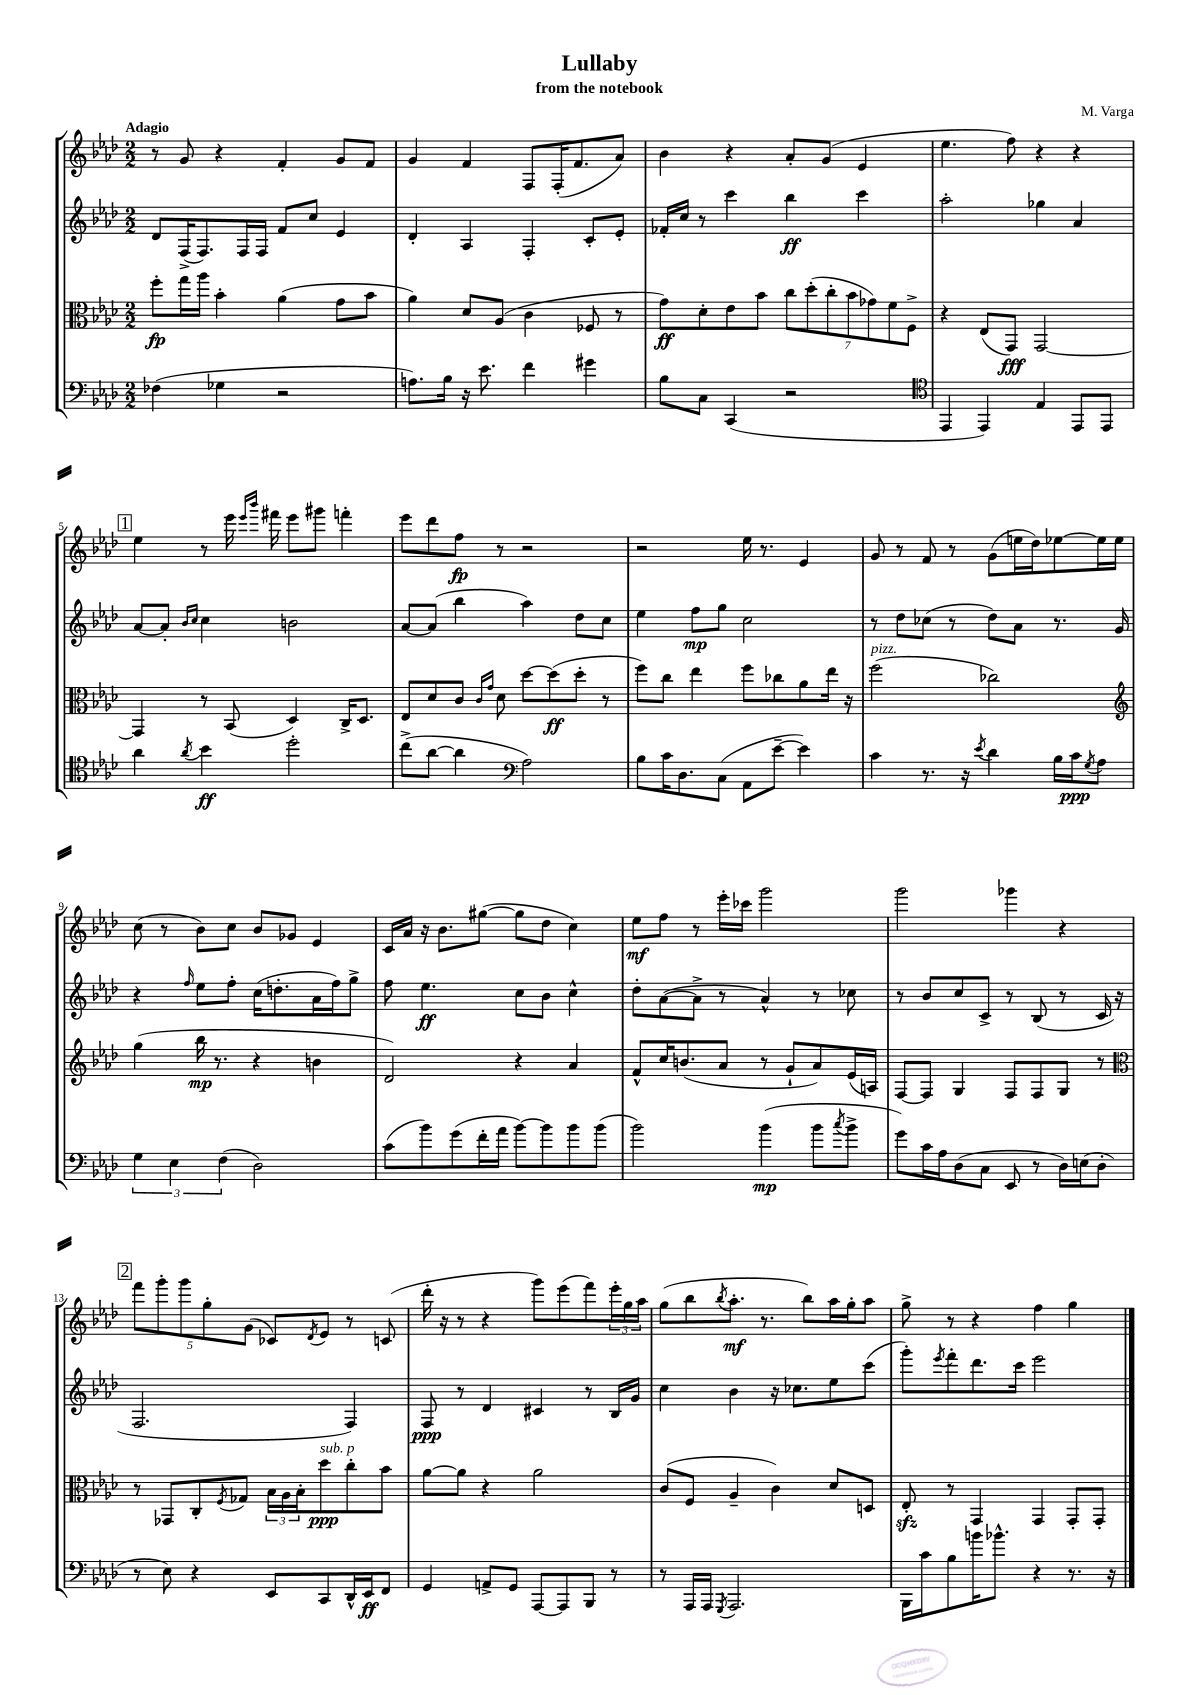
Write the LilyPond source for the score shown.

\header { title = "Lullaby" composer = "M. Varga" subtitle = "from the notebook" }
<<
\new StaffGroup <<
\new Staff = "s0" {
    \clef treble \key aes \major \numericTimeSignature \time 2/2 \tempo "Adagio"
    r8 g'8 r4 f'4-. g'8 f'8 |
    g'4 f'4 f8 f16-.( f'8. aes'8) |
    bes'4 r4 aes'8-. g'8( ees'4 |
    ees''4. f''8) r4 r4 |
    \mark \markup { \box "1" } ees''4 r8 ees'''16 \grace { ees'''16 bes'''16 } fis'''16 ees'''8 gis'''8 f'''4-. |
    ees'''8 des'''8 f''8\fp r8 r2 |
    r2 ees''16 r8. ees'4 |
    g'8 r8 f'8 r8 g'8( e''16 des''16) ees''8~ ees''16 ees''16 |
    c''8( r8 bes'8) c''8 bes'8 ges'8 ees'4 |
    c'16 aes'16 r16 bes'8. gis''8~( gis''8 des''8 c''4) |
    ees''8\mf f''8 r8 ees'''16-. ces'''16 g'''2 |
    g'''2 ges'''4 r4 |
    \mark \markup { \box "2" } \tuplet 5/4 { f'''8 g'''8-. g'''8 g''8-. g'8( } ces'8) \acciaccatura { des'8 } ees'8 r8 c'8( |
    des'''16-. r16 r8 r4 g'''8) ees'''8( f'''8) \tuplet 3/2 { ees'''16-. g''16 aes''16 } |
    g''8( bes''8 \acciaccatura { bes''8 } aes''8.-.\mf r8. bes''8) aes''16 g''16-. aes''8 |
    g''8-> r8 r4 f''4 g''4 \bar "|." |
}
\new Staff = "s1" {
    \clef treble \key aes \major \numericTimeSignature \time 2/2
    des'8 f16->( f8.) f16 f16 f'8 c''8 ees'4 |
    des'4-. aes4 f4-. c'8-. ees'8-. |
    fes'16-. c''16 r8 c'''4 bes''4\ff c'''4 |
    aes''2-. ges''4 aes'4 |
    \mark \markup { \box "1" } aes'8~ aes'8-. \grace { bes'16 c''16 } c''4 b'2 |
    aes'8~ aes'8( bes''4 aes''4) des''8 c''8 |
    ees''4 f''8\mp g''8 c''2 |
    r8 des''8 ces''8( r8 des''8) aes'8 r8. g'16 |
    r4 \grace { f''16 } ees''8 f''8-. c''16( d''8.-. aes'16 f''16) g''8-> |
    f''8 ees''4.\ff c''8 bes'8 c''4-^ |
    des''8-. aes'8~( aes'8-> r8 aes'4-^) r8 ces''8 |
    r8 bes'8 c''8 c'8-> r8 bes8( r8 c'16 r16 |
    \mark \markup { \box "2" } f2. f4) |
    f8\ppp r8 des'4 cis'4 r8 bes16 g'16 |
    c''4 bes'4 r16 ces''8. ees''8 c'''8( |
    g'''8-.) \acciaccatura { ees'''8 } f'''8-. des'''8. c'''16 ees'''2 \bar "|." |
}
\new Staff = "s2" {
    \clef alto \key aes \major \numericTimeSignature \time 2/2
    f''8-.\fp g''16 aes''16 bes'4-. aes'4( g'8 bes'8 |
    aes'4) des'8 aes8( c'4 fes8 r8 |
    g'8\ff) des'8-. ees'8 bes'8 \tuplet 7/4 { c''8 des''8-.( c''8-. bes'8 ges'8) f'8 f8-> } |
    r4 ees8( g,8\fff) g,2~ |
    \mark \markup { \box "1" } g,4 r8 bes,8( des4) c16-> des8. |
    ees8 des'8 c'8 \grace { c'16 g'16 } des'8 des''8~ des''8\ff( des''8-. r8 |
    f''8) c''8 ees''4 f''8 ces''8 aes'8 ees''16 r16 |
    f''2^\markup { \italic "pizz." }( ces''2) |
    \clef treble g''4( bes''16\mp r8. r4 b'4 |
    des'2) r4 aes'4 |
    f'8-^ c''16 b'8.( aes'8 r8 g'8-! aes'8) ees'16( a16) |
    f8~ f8 g4 f8 f8 g8 r8 |
    \mark \markup { \box "2" } \clef alto r8 ges,8 c8-. \acciaccatura { f8 } ges8 \tuplet 3/2 { bes16 aes16 bes16-. } des''8\ppp^\markup { \italic "sub. p" } c''8-. bes'8 |
    aes'8~ aes'8 r4 aes'2 |
    c'8( f8 aes4-- c'4) des'8 d8 |
    ees8-.\sfz r8 g,4 g,4 g,8-. g,8-. \bar "|." |
}
\new Staff = "s3" {
    \clef bass \key aes \major \numericTimeSignature \time 2/2
    fes4( ges4 r2 |
    a8.) bes16 r16 ees'8. f'4 gis'4 |
    bes8 c8 c,4( r2 |
    \clef tenor ees,4 ees,4) ees4 ees,8 ees,8 |
    \mark \markup { \box "1" } aes'4 \acciaccatura { aes'8 } bes'4\ff des''2-. |
    c''8->( aes'8~ aes'4 \clef bass aes2) |
    bes8 c'16 des8. c8( aes,8 ees'8~-- ees'4) |
    c'4 r8. r16 \acciaccatura { ees'8 } des'4 bes16 c'16\ppp \acciaccatura { g8 } aes8 |
    \tuplet 3/2 { g4 ees4 f4( } des2) |
    c'8( bes'8) g'8( f'16-. aes'16 bes'8~) bes'8 bes'8 bes'8( |
    bes'2) bes'4\mp( bes'8 \acciaccatura { c''8 } bes'8-> |
    g'8) c'16 aes16 des8( c8 ees,8 r8 des16) e16( des8-. |
    \mark \markup { \box "2" } r8 ees8) r4 ees,8 c,8 des,16-^ ees,16\ff f,8 |
    g,4 a,8-> g,8 aes,,8~ aes,,8 bes,,8 r8 |
    r8 aes,,16 aes,,16 \acciaccatura { g,,8 } aes,,2. |
    bes,,16 c'16 bes8 b'16 bes'8.-^ r4 r8. r16 \bar "|." |
}
>>
>>
